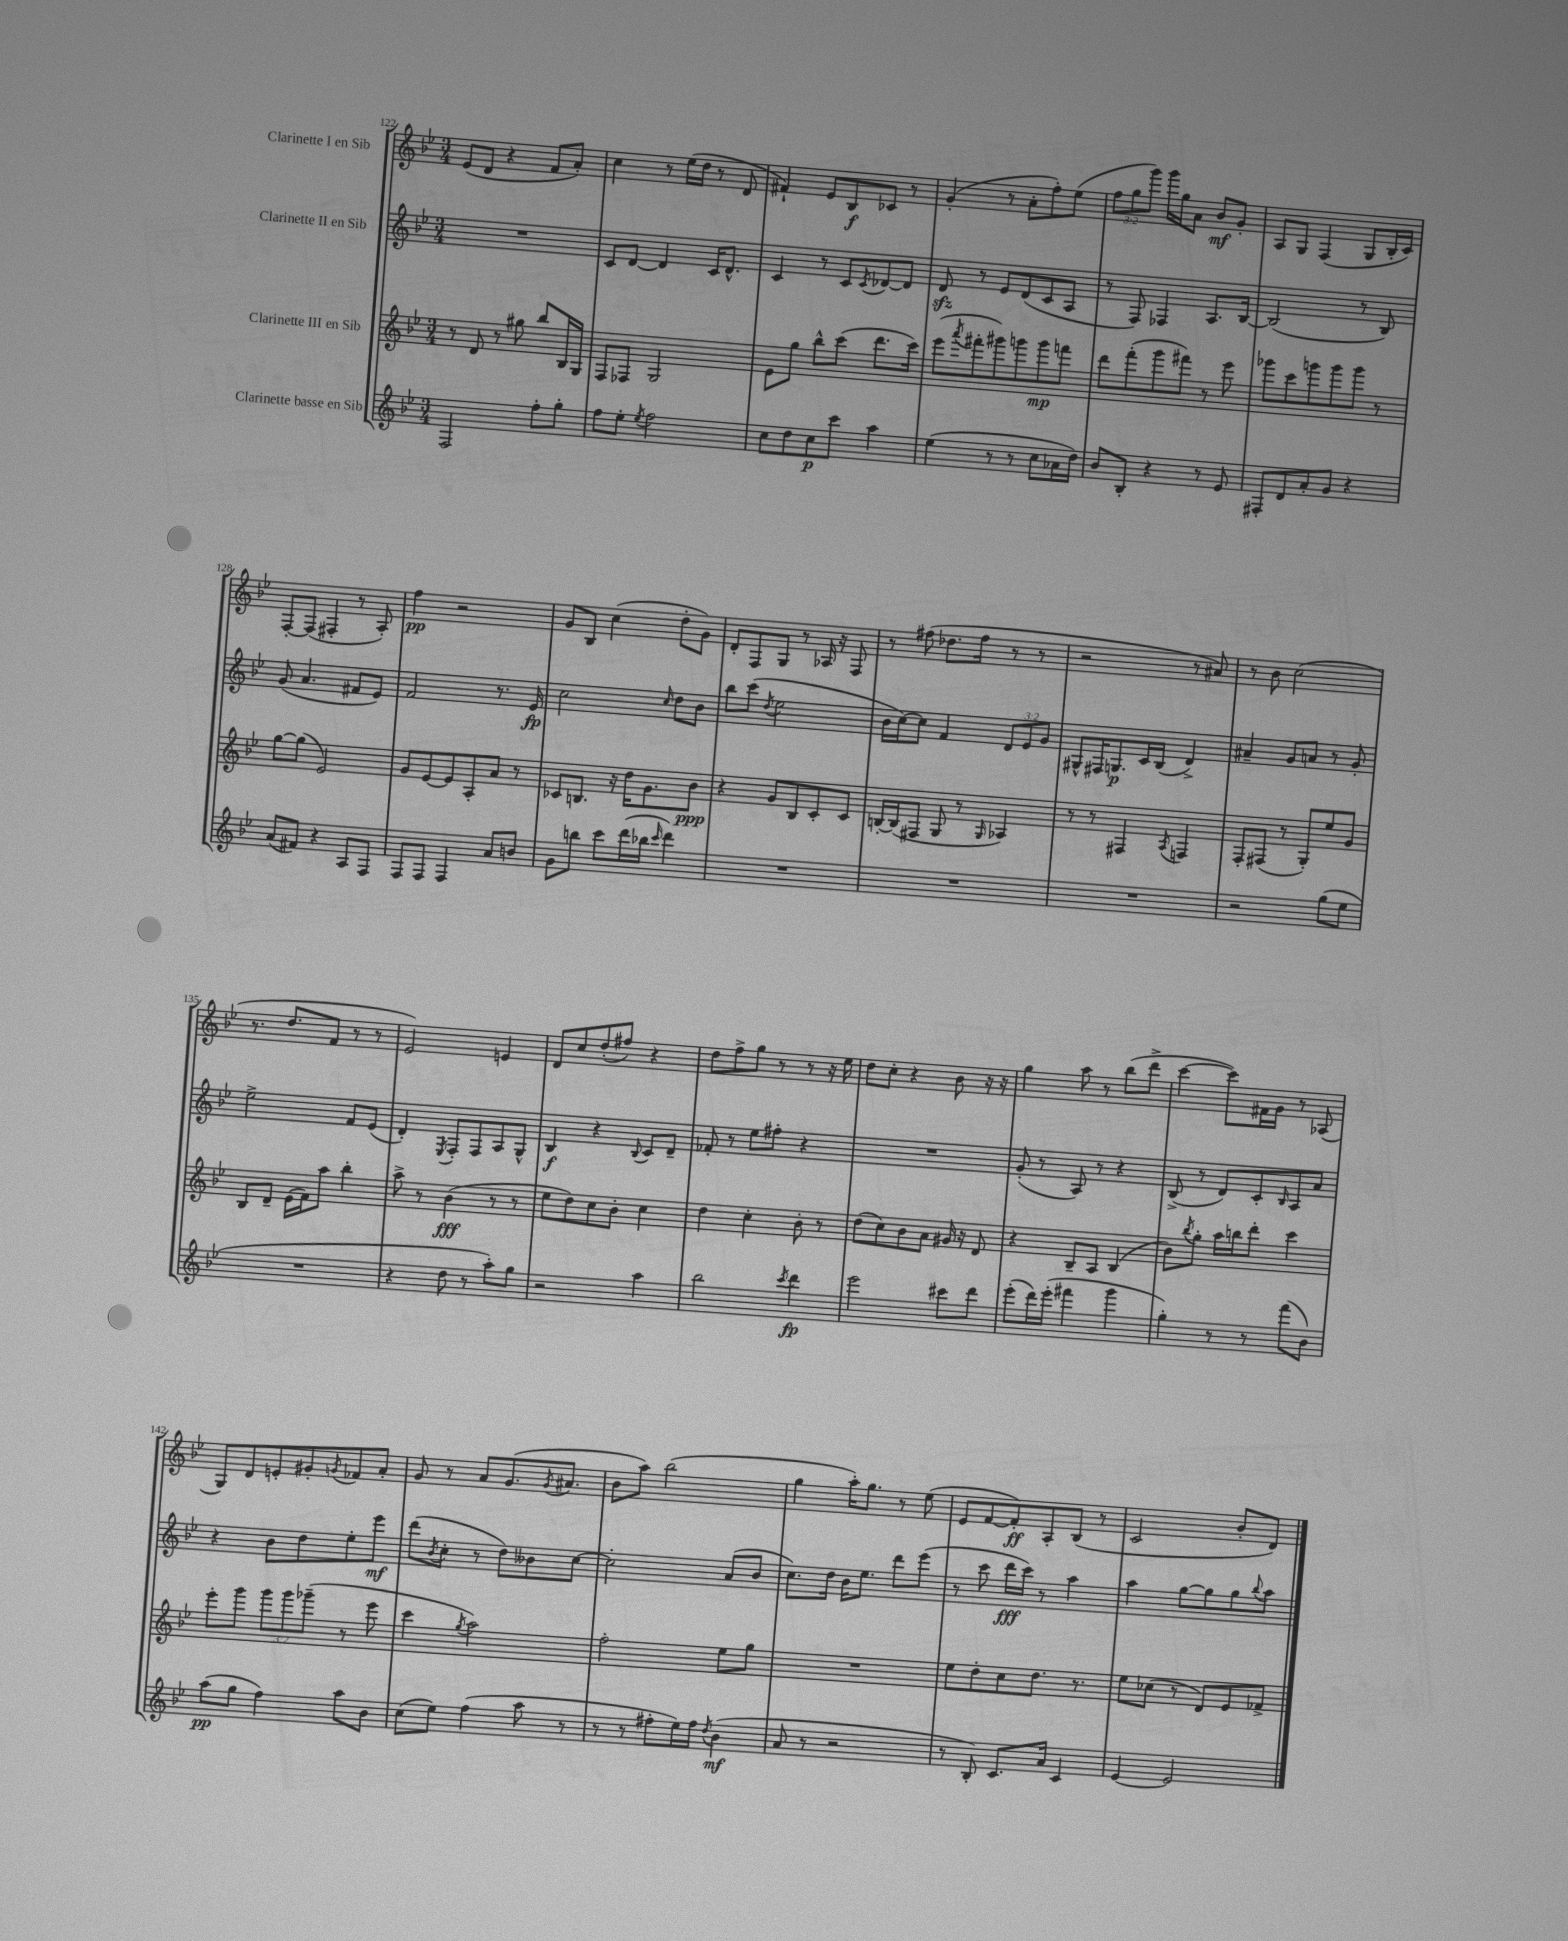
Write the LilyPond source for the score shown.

<<
\new StaffGroup <<
\new Staff = "s0" \with { instrumentName = "Clarinette I en Sib" } {
    \clef treble \key bes \major \numericTimeSignature \time 3/4 \override Staff.TupletNumber.text = #tuplet-number::calc-fraction-text
    ees'8( d'8 r4 f'8 a'8-.) |
    c''4 r8 ees''16( d''16 r8 d'8 |
    fis'4-!) ees'8 bes8\f ces'8 r8 |
    g'4-.( r8 a'8-. f''8-.) ees''8( |
    \tuplet 3/2 { f''8 g''8 g'''8) } g'''16 g''16 a'8 bes'8\mf g'8-. |
    a8 g8 f4( g8 bes16-. c'16) |
    f8~-. f8( fis4-. r8 a8-.) |
    f''4\pp r2 |
    g'8 bes8 c''4( d''8-. g'8) |
    d'8-. f8 g8 r8 aes16 r16 f8 |
    r8 fis''8( des''8. fis''16 r8 r8 |
    r2 r8 ais'8) |
    r8 bes'8 c''2( |
    r8. d''8. f'8 r8 r8 |
    ees'2) e'4 |
    d'8 c''8 d''8-.( fis''8) r4 |
    d''8 f''8-> g''8 r8 r8 r16 ees''16 |
    d''8 c''8-. r4 bes'8 r16 r16 |
    g''4 a''8 r8 bes''8( d'''8-> |
    c'''4~ c'''8) fis'16 g'16 r8 aes8( |
    g8) d'8 e'8-. gis'8-. \acciaccatura { g'8 } fes'8 a'8-. |
    g'8 r8 a'8 g'8.( \acciaccatura { g'8 } ais'8. |
    bes'8 a''8) bes''2( |
    g''4 a''16-.) g''8. r8 ees''8( |
    ees'8 f'8~ f'8-.\ff) a8-. bes8( r8 |
    c'2 bes'8-. d'8) \bar "|." |
}
\new Staff = "s1" \with { instrumentName = "Clarinette II en Sib" } {
    \clef treble \key bes \major \numericTimeSignature \time 3/4 \override Staff.TupletNumber.text = #tuplet-number::calc-fraction-text
    R2. |
    c'8 d'8~ d'4 c'16 d'8.-^ |
    c'4 r8 c'8 \acciaccatura { c'8 } des'8~ des'8 |
    d'8\sfz r8 ees'8 d'8( c'8 a8 |
    r8 f8) fes4 a8. bes16~ |
    bes2( r8 bes8) |
    g'8( a'4. fis'8 ees'8) |
    f'2 r8. ees'16\fp |
    c''2 \grace { c''16 } d''8 bes'8 |
    bes''8 c'''8( \acciaccatura { d''8 } ees''2 |
    bes'16 c''16~) c''8 f'4 \tuplet 3/2 { d'8 ees'8 g'8 } |
    gis8-^ fis16 g8.\p c'16 bes16( d'4->) |
    ais'4-- g'8 a'8 r8 g'8-. |
    ees''2-> f'8 ees'8( |
    d'4-.) \acciaccatura { ees8 } f8-. f8 a8 g8-^ |
    bes4\f r4 \appoggiatura { bes8 } c'8 d'8-- |
    fes'8-. r8 ees''8 fis''8-. r4 |
    R2. |
    g'8-.( r8 a8) r8 r4 |
    bes8->( r8 d'8) c'8-. \grace { bes16 } a8 a'8 |
    r4 bes'8 d''8 ees''8-. ees'''8\mf |
    d'''8( \acciaccatura { bes'8 } c''8-. r8 d''8) beses'8 c''8~ |
    c''2-. a'8( bes'8 |
    c''8.) d''16 bes'16 ees''8. d'''8 ees'''8( |
    r8 c'''8 d'''16\fff c'''16) r8 a''4 |
    a''4 g''8~ g''8 g''8 \appoggiatura { bes''8 } a''8 \bar "|." |
}
\new Staff = "s2" \with { instrumentName = "Clarinette III en Sib" } {
    \clef treble \key bes \major \numericTimeSignature \time 3/4 \override Staff.TupletNumber.text = #tuplet-number::calc-fraction-text
    r8 d'8 r8 gis''8 bes''8 bes16 g16 |
    f8 fes8 g2 |
    ees'8 g''8 bes''8-^ c'''8( d'''8. c'''16) |
    ees'''8( \acciaccatura { a'''8 } fis'''8-. gis'''8) g'''8 g'''8\mp f'''8 |
    d'''8 f'''8-.( g'''8 fis'''8) r8 ees'''8 |
    ges'''8 c'''8 g'''8 g'''8 g'''8 r8 |
    g''8~ g''8( ees'2) |
    g'8 ees'8~ ees'8 a8-. a'8 r8 |
    ces'8 b8. r16 d''16 g'8. bes'8\ppp |
    r4 g'8 bes8 c'8-. c'8 |
    b16~-. b16( fis8 g8 r8 \grace { g16 } aes4) |
    r8 r8 fis4 \acciaccatura { a8 } f4 |
    f8-. fis8( r8 g8-.) ees''8 g'8 |
    bes8 d'8-- ees'16( f'16) a''8 bes''4-. |
    a''8-> r8 bes'4\fff( r8 r8 |
    ees''8 d''8) c''8 bes'8-. c''4 |
    d''4 c''4-. bes'8-. r8 |
    d''8( c''8) bes'8 a'8 gis'16 r16 d'8 |
    r4 bes8-- a8 bes4( |
    bes'8) \acciaccatura { bes''8 } g''8-. a''16 b''16 d'''8-. c'''4 |
    ees'''8-. g'''8 \tuplet 3/2 { g'''8 g'''8 ges'''8--( } r8 ees'''8 |
    c'''4 \acciaccatura { g''8 } a''2) |
    f''2-. ees''8 g''8 |
    R2. |
    ees''8 d''8-. c''8 d''8. r8. |
    ees''8 ces''8( r8 d'8) ees'8 fes'8-> \bar "|." |
}
\new Staff = "s3" \with { instrumentName = "Clarinette basse en Sib" } {
    \clef treble \key bes \major \numericTimeSignature \time 3/4
    f2 f''8-. g''8-. |
    f''8 ees''8-. \acciaccatura { ees''8 } f''2 |
    c''8 d''8 c''8\p c'''8 a''4 |
    ees''4( r8 r8 c''8 aes'16 d''16) |
    bes'8 bes8-. r4 r8 ees'8 |
    fis8-. d'8 a'8-. g'8 r4 |
    a'8( fis'8) r4 a8 f8 |
    f8 f8 f4 a'8 b'8 |
    g'8 b''8 c'''8 d'''16( bes''16 \grace { c'''16 } d'''4) |
    R2. |
    R2. |
    R2. |
    r2 g''8( ees''8 |
    R2. |
    r4 d''8 r8 a''8-.) g''8 |
    r2 a''4 |
    bes''2 \acciaccatura { c'''8 } d'''4\fp |
    ees'''2 cis'''8 d'''8 |
    ees'''8-.( d'''16) ees'''16-.( fis'''4 g'''4 |
    g''4-.) r8 r8 f'''8( bes'8) |
    a''8\pp( g''8 f''4) a''8 bes'8 |
    c''8( ees''8) f''4( a''8 r8 |
    r8 r8 fis''8-. ees''16) fis''16 \acciaccatura { d''8 } bes'4\mf( |
    a'8 r8 r2 |
    r8 bes8-.) c'8. a'16 c'4 |
    ees'4~ ees'2 \bar "|." |
}
>>
>>
\layout { \context { \Score currentBarNumber = #122 } }
